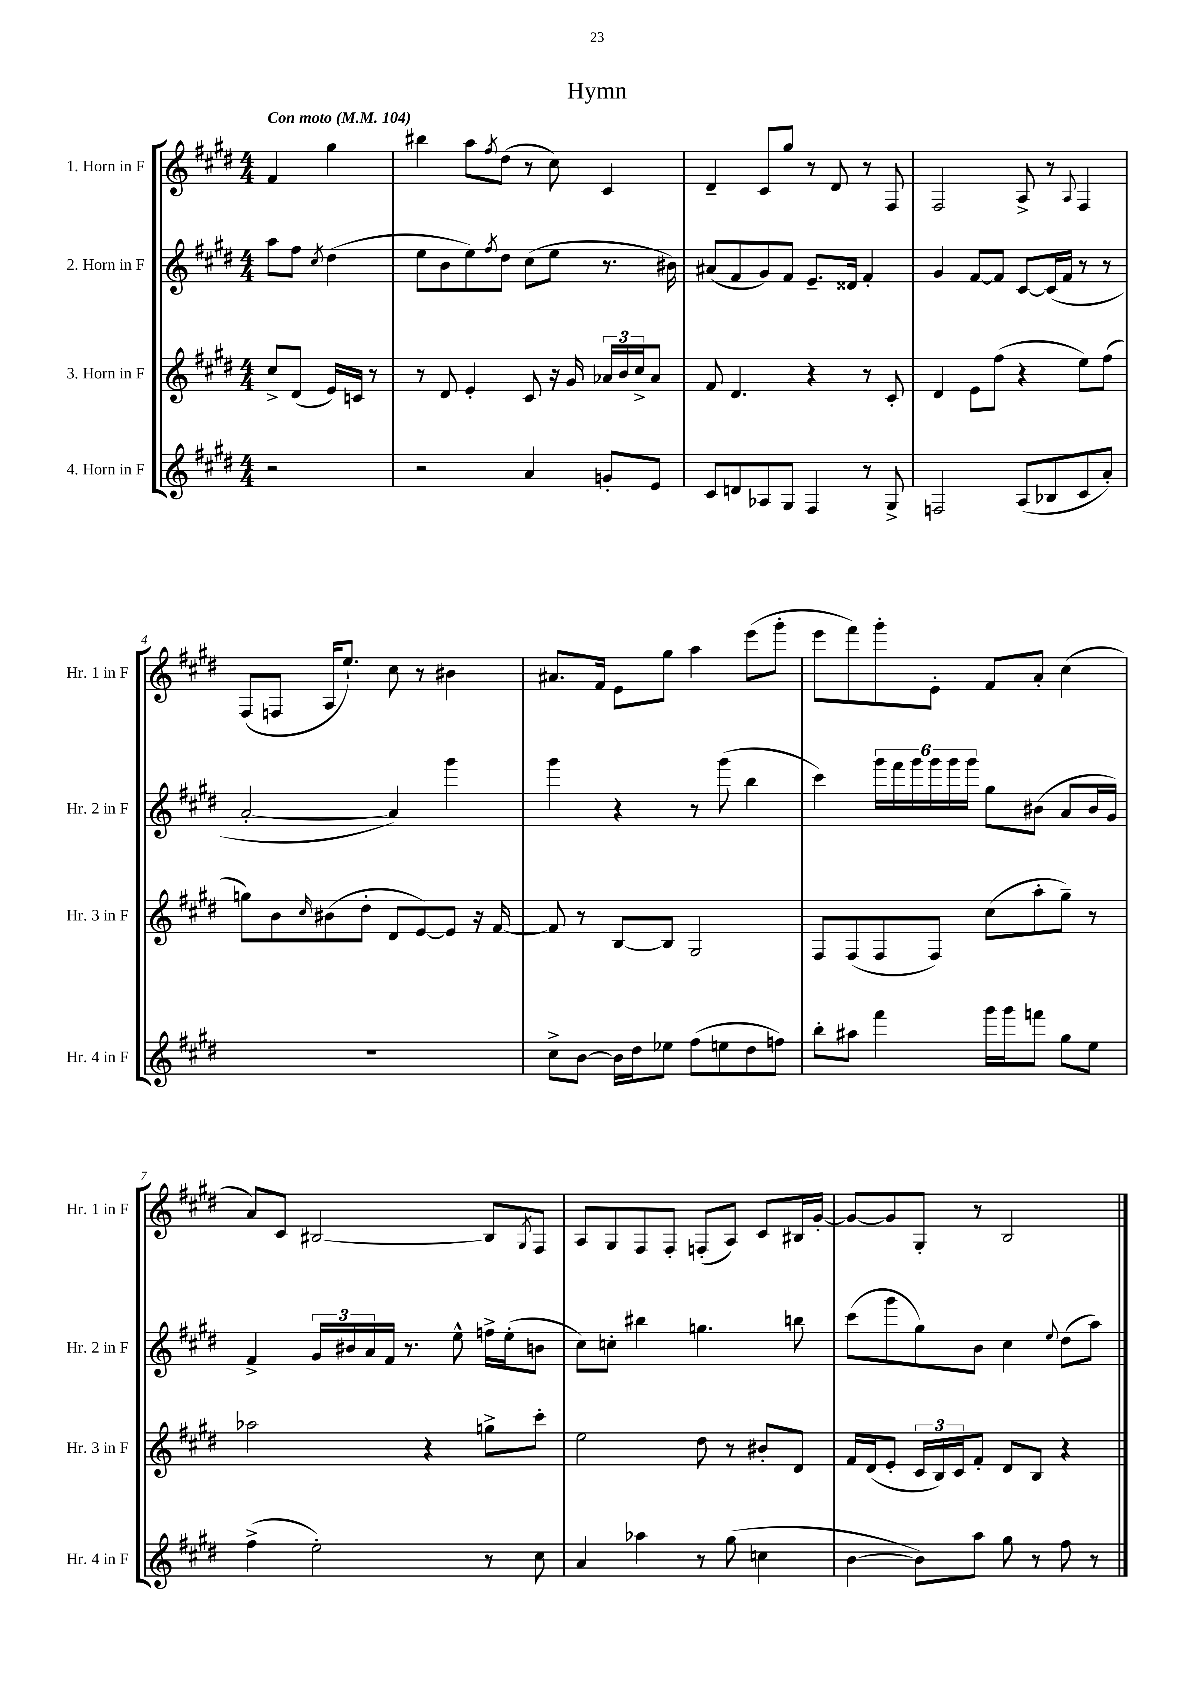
\header { title = "Hymn" }
<<
\new StaffGroup <<
\new Staff = "s0" \with { instrumentName = "1. Horn in F" shortInstrumentName = "Hr. 1 in F" } {
    \clef treble \key e \major \numericTimeSignature \time 4/4 \partial 2 \tempo "Con moto" 4 = 104
    fis'4 gis''4 |
    bis''4 a''8 \acciaccatura { fis''8 } dis''8( r8 cis''8) cis'4 |
    dis'4-- cis'8 gis''8 r8 dis'8 r8 fis8 |
    fis2 a8-> r8 \appoggiatura { a8 } fis4 |
    fis8( f8 a16 e''8.-!) cis''8 r8 bis'4 |
    ais'8. fis'16 e'8 gis''8 a''4 e'''8( gis'''8-. |
    e'''8 fis'''8) gis'''8-. e'8-. fis'8 a'8-. cis''4( |
    a'8) cis'8 bis2~ bis8 \acciaccatura { gis8 } fis8 |
    a8 gis8 fis8 fis8-. f8-.( a8) cis'8 bis16 gis'16~-. |
    gis'8~ gis'8 gis8-. r8 b2 \bar "|." |
}
\new Staff = "s1" \with { instrumentName = "2. Horn in F" shortInstrumentName = "Hr. 2 in F" } {
    \clef treble \key e \major \numericTimeSignature \time 4/4 \partial 2
    a''8 fis''8 \acciaccatura { cis''8 } dis''4( |
    e''8 b'8 e''8) \acciaccatura { fis''8 } dis''8 cis''8( e''8 r8. bis'16) |
    ais'8( fis'8 gis'8) fis'8 e'8.-- disis'16 fis'4-. |
    gis'4 fis'8~ fis'8 cis'8~ cis'16( fis'16 r8 r8 |
    a'2~-. a'4) gis'''4 |
    gis'''4 r4 r8 gis'''8( b''4 |
    cis'''4) \tuplet 6/4 { gis'''16 fis'''16 gis'''16 gis'''16 gis'''16 gis'''16 } gis''8 bis'8( a'8 bis'16 gis'16) |
    fis'4-> \tuplet 3/2 { gis'16 bis'16 a'16 } fis'16 r8. e''8-^ f''16-> e''16-.( b'8 |
    cis''8) c''8-. bis''4 g''4. b''8 |
    cis'''8( gis'''8 gis''8) b'8 cis''4 \appoggiatura { e''8 } dis''8( a''8) \bar "|." |
}
\new Staff = "s2" \with { instrumentName = "3. Horn in F" shortInstrumentName = "Hr. 3 in F" } {
    \clef treble \key e \major \numericTimeSignature \time 4/4 \partial 2
    cis''8-> dis'8( e'16) c'16 r8 |
    r8 dis'8 e'4-. cis'8 r16 gis'16 \tuplet 3/2 { aes'16 b'16 cis''16-> } aes'8 |
    fis'8 dis'4. r4 r8 cis'8-. |
    dis'4 e'8 fis''8( r4 e''8) fis''8( |
    g''8) b'8 \grace { cis''16 } bis'8( dis''8-. dis'8 e'8~) e'8 r16 fis'16~ |
    fis'8 r8 b8~ b8 gis2 |
    fis8 fis8( fis8 fis8) cis''8( a''8-. gis''8--) r8 |
    aes''2 r4 g''8-> cis'''8-. |
    e''2 dis''8 r8 bis'8-. dis'8 |
    fis'16 dis'16( e'8-. \tuplet 3/2 { cis'16 b16) cis'16 } fis'8-. dis'8 b8 r4 \bar "|." |
}
\new Staff = "s3" \with { instrumentName = "4. Horn in F" shortInstrumentName = "Hr. 4 in F" } {
    \clef treble \key e \major \numericTimeSignature \time 4/4 \partial 2
    r2 |
    r2 a'4 g'8-. e'8 |
    cis'8 d'8 aes8 gis8 fis4 r8 gis8-> |
    f2 a8( bes8 cis'8 a'8-.) |
    R1 |
    cis''8-> b'8~ b'16 dis''16 ees''8 fis''8( e''8 dis''8 f''8) |
    b''8-. ais''8 fis'''4 gis'''16 gis'''16 f'''8 gis''8 e''8 |
    fis''4->( e''2-.) r8 cis''8 |
    a'4 aes''4 r8 gis''8( c''4 |
    b'4~ b'8) a''8 gis''8 r8 fis''8 r8 \bar "|." |
}
>>
>>
